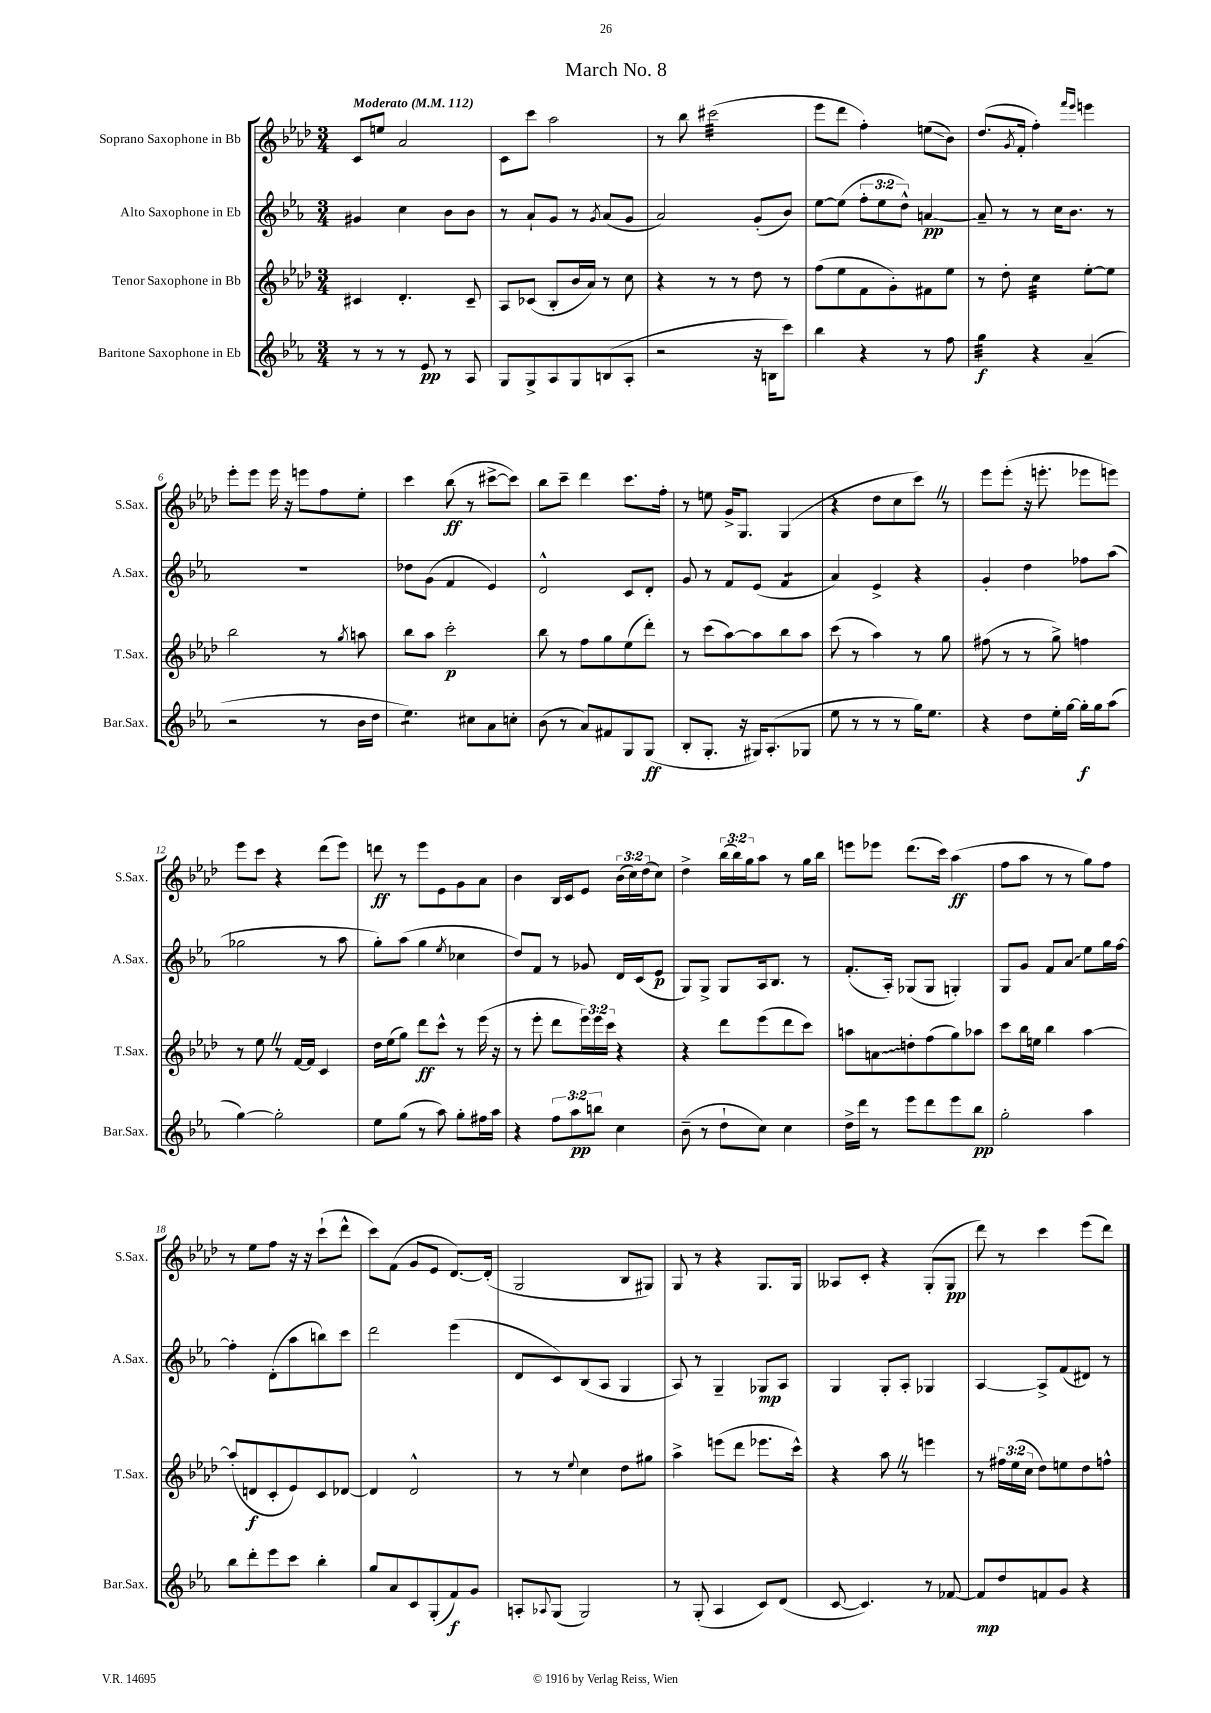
\header { title = "March No. 8" }
<<
\new StaffGroup <<
\new Staff = "s0" \with { instrumentName = "Soprano Saxophone in Bb" shortInstrumentName = "S.Sax." } {
    \clef treble \key aes \major \numericTimeSignature \time 3/4 \override Staff.TupletNumber.text = #tuplet-number::calc-fraction-text \tempo "Moderato" 4 = 112
    c'8 e''8 aes'2 |
    c'8 c'''8 aes''2 |
    r8 bes''8 cis'''2:32( |
    ees'''8 des'''8 f''4-.) e''8\glissando( bes'8) |
    des''8.( \acciaccatura { g'8 } f'16-. f''4-.) \grace { f'''16 ees'''16 } e'''4 |
    ees'''8-. ees'''8 ees'''16 r16 e'''8 f''8 ees''8-. |
    c'''4 bes''8\ff( r8 cis'''8~-> cis'''8) |
    bes''8 c'''8-- des'''4 c'''8. f''16-. |
    r8 e''8 g'16-> g8. g4( |
    r4 des''8 c''8 c'''8) \once \override BreathingSign.text = \markup { \musicglyph "scripts.caesura.straight" } \breathe r8 |
    ees'''8 ees'''8-.( r16 e'''8.-. ees'''8 e'''8) |
    ees'''8 c'''8 r4 des'''8( ees'''8) |
    d'''8\ff r8 ees'''8 ees'8 g'8 aes'8 |
    bes'4 bes16 c'16 ees'8 \tuplet 3/2 { bes'16( c''16) des''16( } c''8) |
    des''4-> \tuplet 3/2 { bes''16( bes''16) g''16 } aes''8 r8 g''16 bes''16 |
    e'''8 ees'''8 des'''8.( c'''16) aes''4\ff( |
    f''8 aes''8 r8 r8 g''8) f''8 |
    r8 ees''8 f''8 r16 r16 c'''8-!( des'''8-^ |
    c'''8) f'8( g'8 ees'8 des'8.~) des'16-.( |
    g2 bes8 gis8) |
    g8 r8 r4 g8. g16 |
    aeses8 c'8-. r4 g8-.( g8\pp |
    des'''8) r8 c'''4 ees'''8( des'''8) \bar "|." |
}
\new Staff = "s1" \with { instrumentName = "Alto Saxophone in Eb" shortInstrumentName = "A.Sax." } {
    \clef treble \key ees \major \numericTimeSignature \time 3/4 \override Staff.TupletNumber.text = #tuplet-number::calc-fraction-text
    gis'4 c''4 bes'8 bes'8 |
    r8 aes'8-! g'8 r8 \acciaccatura { g'8 } aes'8( g'8 |
    aes'2) g'8-.( bes'8) |
    ees''8~ ees''8( \tuplet 3/2 { f''8-. ees''8 d''8-^) } a'4~\pp |
    a'8-- r8 r8 c''16 bes'8. r8 |
    R2. |
    des''8 g'8( f'4 ees'4) |
    d'2-^ c'8 d'8-. |
    g'8 r8 f'8 ees'8( f'4:8 |
    aes'4) ees'4-> r4 |
    g'4-. d''4 fes''8 aes''8( |
    ges''2 r8 aes''8 |
    g''8-.) aes''8( g''4 \acciaccatura { ees''8 } ces''4 |
    d''8) f'8 r8 ges'8 d'16 c'16( ees'8\p |
    g8) g8-> g8 aes16 bes8. r8 |
    f'8.-.( aes16-.) ges8( ges8 g4-.) |
    g8 g'8 f'8 \once \override Glissando.style = #'zigzag aes'8\glissando ees''8 g''16 f''16~ |
    f''4-. d'8-.( aes''8 b''8) c'''8 |
    d'''2 ees'''4( |
    d'8 c'8) bes8( aes8 g4 |
    aes8) r8 g4-- ges8\mp aes8 |
    g4 g8-. aes8-. ges4 |
    aes4~ aes8-> f'8( dis'8) r8 \bar "|." |
}
\new Staff = "s2" \with { instrumentName = "Tenor Saxophone in Bb" shortInstrumentName = "T.Sax." } {
    \clef treble \key aes \major \numericTimeSignature \time 3/4 \override Staff.TupletNumber.text = #tuplet-number::calc-fraction-text
    cis'4 des'4.-. cis'8-- |
    aes8 ces'8( bes8-. bes'16 aes'16) r8 c''8 |
    r4 r8 r8 des''8 r8 |
    f''8( ees''8 f'8 g'8-.) fis'8 ees''8 |
    r8 des''8-. c''4:32 ees''8~-. ees''8 |
    bes''2 r8 \acciaccatura { g''8 } a''8 |
    bes''8 aes''8 c'''2-.\p |
    bes''8 r8 f''8 g''8 ees''8( des'''8-.) |
    r8 c'''8( aes''8~) aes''8 bes''8 aes''8 |
    c'''8( r8 aes''4) r8 g''8 |
    fis''8( r8 r8 g''8->) f''4 |
    r8 ees''8 \once \override BreathingSign.text = \markup { \musicglyph "scripts.caesura.straight" } \breathe r8 f'16~ f'16 c'4 |
    des''16 ees''16( g''8) des'''8\ff c'''8-^ r8 ees'''16( r16 |
    r8 ees'''8-. des'''8 \tuplet 3/2 { ees'''16) ees'''16 c'''16 } r4 |
    r4 des'''8 ees'''8( des'''8 c'''8) |
    a''8 \once \override Glissando.style = #'zigzag a'8\glissando d''8-. f''8( g''8) aes''8 |
    c'''8 bes''16 e''16 bes''4 aes''4~ |
    aes''8-.( d'8\f c'8-. ees'8) c'8 des'8~ |
    des'4 des'2-^ |
    r8 r8 \appoggiatura { ees''8 } c''4 des''8 gis''8 |
    aes''4-> e'''8( des'''8 ees'''8. c'''16-^) |
    r4 aes''8 \once \override BreathingSign.text = \markup { \musicglyph "scripts.caesura.straight" } \breathe r8 e'''4 |
    r8 \tuplet 3/2 { fis''16 ees''16( c''16 } des''8) e''8 des''8 f''8-^ \bar "|." |
}
\new Staff = "s3" \with { instrumentName = "Baritone Saxophone in Eb" shortInstrumentName = "Bar.Sax." } {
    \clef treble \key ees \major \numericTimeSignature \time 3/4 \override Staff.TupletNumber.text = #tuplet-number::calc-fraction-text
    r8 r8 r8 ees'8\pp r8 aes8 |
    g8 g8-> aes8 g8 b8( aes8-. |
    r2 r16 b16 c'''8) |
    bes''4 r4 r8 f''8 |
    g''4:32\f r4 aes'4--( |
    r2 r8 bes'16 d''16 |
    ees''4.:8) cis''8 aes'8 c''8-. |
    bes'8( r8 aes'8) fis'8 g8 g8\ff( |
    bes8-. g8.-. r16 gis16) aes8.-.( ges8 |
    ees''8 r8 r8 r8 g''16) ees''8. |
    r4 d''8 ees''16-. g''16~ g''16-.\f g''16 aes''8( |
    g''4~) g''2-. |
    ees''8 g''8( r8 aes''8) g''8-. fis''16 aes''16 |
    r4 \tuplet 3/2 { f''8 aes''8\pp b''8 } c''4 |
    bes'8--( r8 d''8-! c''8) c''4 |
    d''16-> d'''16 r8 ees'''8 d'''8 ees'''8 bes''8\pp |
    g''2-. aes''4 |
    bes''8 d'''8-. ees'''8 c'''8 bes''4-. |
    g''8 aes'8 c'8 g8-.( f'8\f) g'8 |
    a8-. \appoggiatura { aes8 } g8( g2) |
    r8 g8-.( aes4 c'8) d'8( |
    c'8~ c'4.) r8 fes'8~ |
    fes'8\mp d''8 f'8 g'8 r4 \bar "|." |
}
>>
>>
